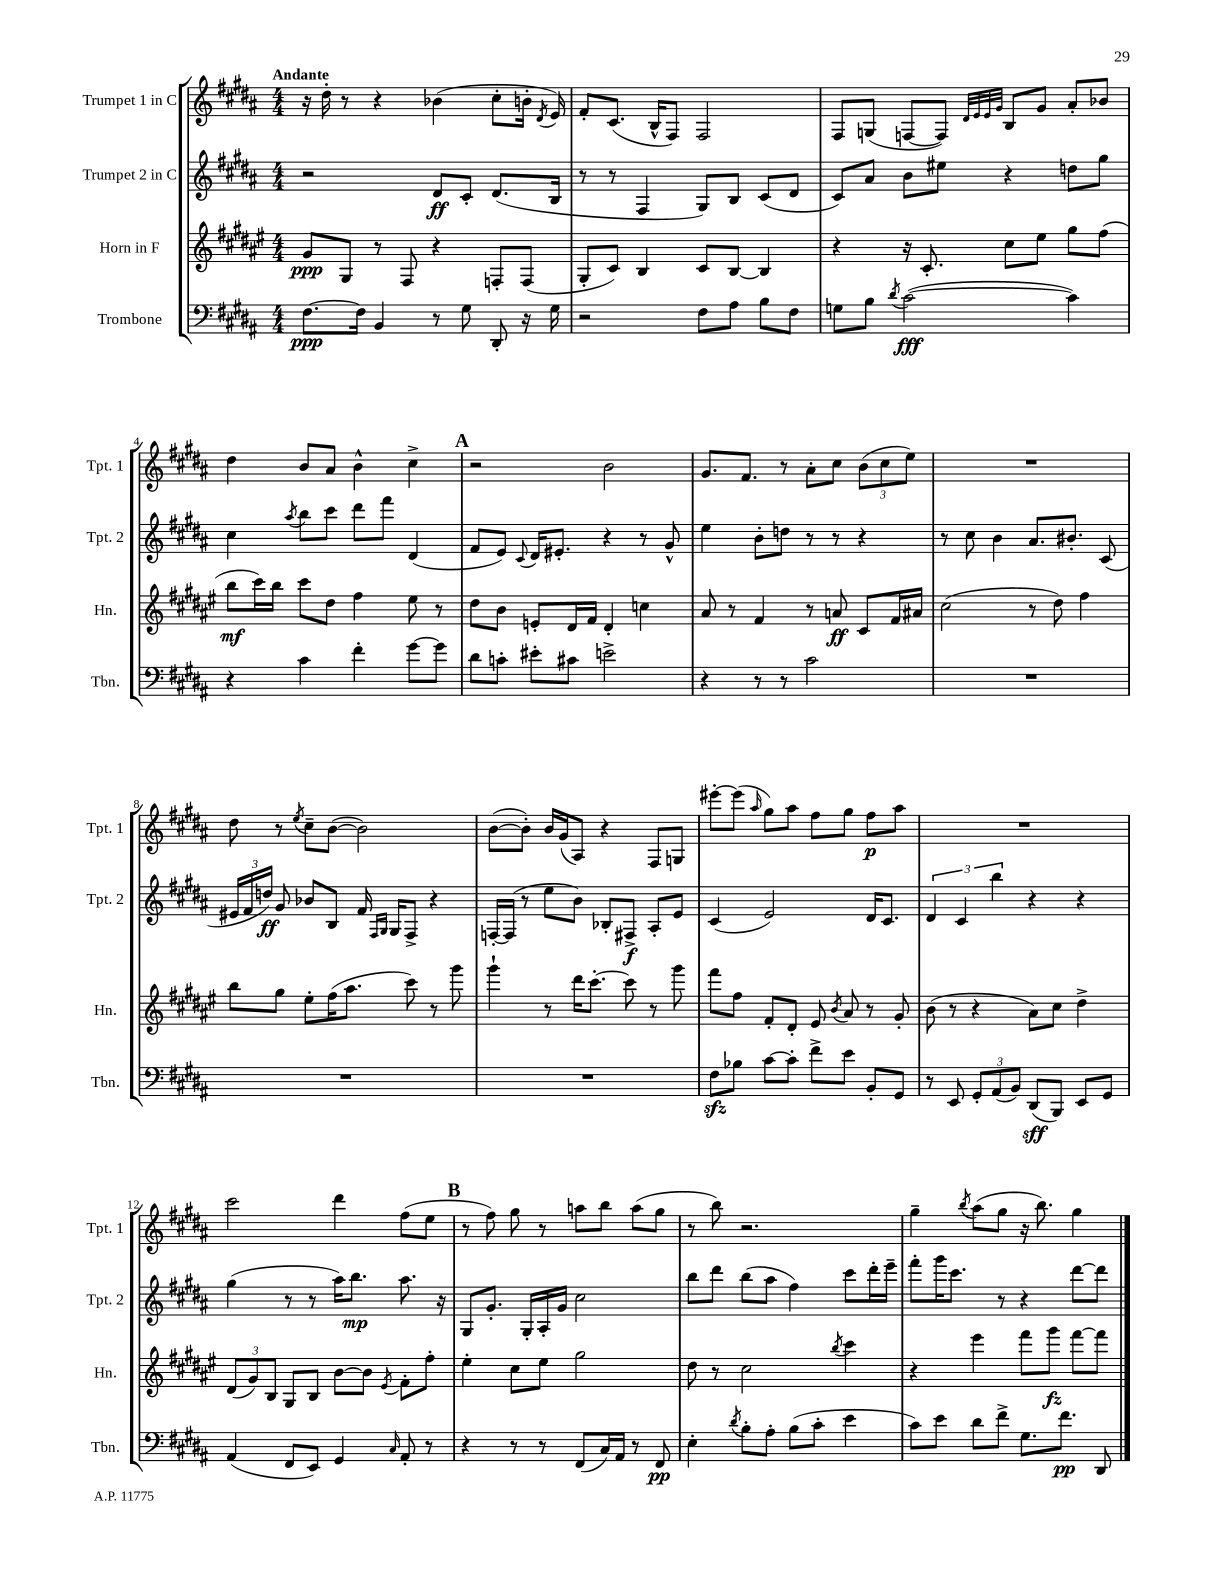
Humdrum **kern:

**kern	**kern	**kern	**kern
*staff4	*staff3	*staff2	*staff1
*clefF4	*clefG2	*clefG2	*clefG2
*k[f#c#g#d#a#]	*k[f#c#g#d#a#e#]	*k[f#c#g#d#a#]	*k[f#c#g#d#a#]
*M4/4	*M4/4	*M4/4	*M4/4
[8.F#	8g#	2r	16r
.	.	.	16dd#'
.	8G#	.	8r
16F#]	.	.	.
4BB	8r	.	4r
.	8F#	.	.
8r	4r	8d#	(4b-
8G#	.	8c#'	.
8DD#'	8F'	(8.d#	8cc#'
16r	(8F	.	16b'
.	.	.	8qd#
16G#	.	16B	16e)
=	=	=	=
2r	8G#'	8r	8f#'
.	8c#)	8r	(8.c#
.	4B	4F#	.
.	.	.	16B^^
.	.	.	8F#)
8F#	8c#	8G#)	2F#
8A#	[8B	8B	.
8B	4B]	(8c#	.
8F#	.	8d#	.
=	=	=	=
8G	4r	8c#)	8F#
8B	.	8a#	(8G
8qd#	.	.	.
([2c#	16r	8b	[8F
.	8.c#'	.	.
.	.	8ee#	8F])
.	.	.	32qqd#
.	.	.	32qqe
.	.	.	32qqe
.	.	.	32qqg#
.	8cc#	4r	8B
.	8ee#	.	8g#
4c#])	8gg#	8dd	8a#'
.	(8ff#	8gg#	8b-
=	=	=	=
4r	8bb	4cc#	4dd#
.	16ccc#)	.	.
.	16bb	.	.
.	.	8qaa#	.
4c#	8ccc#	8bb	8b
.	8dd#	8ccc#	8a#
4f#'	4ff#	8ddd#	4b^^
.	.	8fff#	.
[8g#	8ee#	(4d#	4cc#^
8g#]	8r	.	.
=	=	=	=
8d#	8dd#	8f#	2r
8c'	8b	8e)	.
.	.	8qqc#	.
8e#'	8e'	16d#	.
.	.	8.e#'	.
8c#	16d#	.	.
.	16f#	.	.
2e^	4d#'	4r	2b
.	4cc	8r	.
.	.	8g#^^	.
=	=	=	=
4r	8a#	4ee	8.g#
.	8r	.	.
.	.	.	8.f#
8r	4f#	8b'	.
8r	.	8dd	8r
2c#	8r	8r	8a#'
.	8a	8r	8cc#
.	8c#	4r	(12b
.	.	.	12cc#
.	16f#	.	.
.	.	.	12ee)
.	16a#	.	.
=	=	=	=
1r	(2cc#	8r	1r
.	.	8cc#	.
.	.	4b	.
.	8r	8.a#	.
.	8dd#)	.	.
.	.	8.b#'	.
.	4ff#	.	.
.	.	(8c#	.
=	=	=	=
1r	8bb	24e#	8dd#
.	.	24f#	.
.	.	24dd)	.
.	8gg#	8g#	8r
.	.	.	8qee
.	8ee#'	8b-	8cc#~
.	(16ff#	8B	([8b
.	8.aa#	.	.
.	.	16f#	2b])
.	.	16qqF#	.
.	.	16qqG#	.
.	.	16G#	.
.	8ccc#)	8F#^	.
.	8r	4r	.
.	8ggg#	.	.
=	=	=	=
1r	4ggg#`	[16F'	([8b
.	.	(16F]	.
.	.	8r	8b'])
.	8r	8ee	16b
.	.	.	(16g#
.	16ddd#	8b)	8A#)
.	[8.ccc#'	.	.
.	.	8B-'	4r
.	8ccc#]	8F#^	.
.	8r	8A#'	8F#
.	8ggg#	8e	8G
=	=	=	=
8F#	8fff#	(4c#	[8eee#'
8B-	8ff#	.	(8eee#]
.	.	.	16qqaa#
[8c#	8f#'	2e)	8gg#)
8c#']	8d#'	.	8aa#
8f#^	8e#	.	8ff#
.	8qb	.	.
8e	8a#	.	8gg#
8BB'	8r	16d#	8ff#
.	.	8.c#	.
8GG#	8g#'	.	8aa#
=	=	=	=
8r	(8b	6d#	1r
8EE	8r	.	.
.	.	6c#	.
12GG#'	4r	.	.
(12AA#	.	6bb	.
12BB)	.	.	.
(8DD#	8a#)	4r	.
8BBB)	8cc#	.	.
8EE	4dd#^	4r	.
8GG#	.	.	.
=	=	=	=
(4AA#	(12d#	(4gg#	2ccc#
.	12g#)	.	.
.	12B	.	.
8FF#	8G#	8r	.
8EE)	8B	8r	.
4GG#	[8b	16aa#)	4ddd#
.	.	8.bb	.
.	8b]	.	.
16qqC#	8qe#	.	.
8AA#'	8f#'	8.aa#	(8ff#
8r	8ff#'	.	8ee
.	.	16r	.
=	=	=	=
4r	4ee#'	8G#	8r
.	.	8.g#'	8ff#)
8r	8cc#	.	8gg#
.	.	16G#'	.
8r	8ee#	16A#'	8r
.	.	16g#	.
(8FF#	2gg#	2cc#	8aa
16C#)	.	.	8bb
16AA#	.	.	.
8r	.	.	(8aa
8FF#	.	.	8gg#
=	=	=	=
4E'	8dd#	8bb	8r
.	8r	8ddd#	8bb)
8qd#	.	.	.
8B'	2cc#	(8bb	2.r
8A#'	.	8aa#	.
(8B	.	4ff#)	.
8c#'	.	.	.
.	8qbb	.	.
4e	4ccc#	8ccc#	.
.	.	16ddd#'	.
.	.	16eee~	.
=	=	=	=
8c#)	4r	8fff#'	4gg#~
8e	.	16ggg#	.
.	.	8.ccc#	.
.	.	.	8qbb
8d#	4eee#	.	(8aa#
8f#^	.	8r	8gg#
8.G#	8fff#	4r	16r
.	.	.	8.bb)
.	8ggg#	.	.
8.f#	.	.	.
.	[8fff#	[8ddd#	4gg#
8DD#	8fff#]	8ddd#]	.
==	==	==	==
*-	*-	*-	*-
